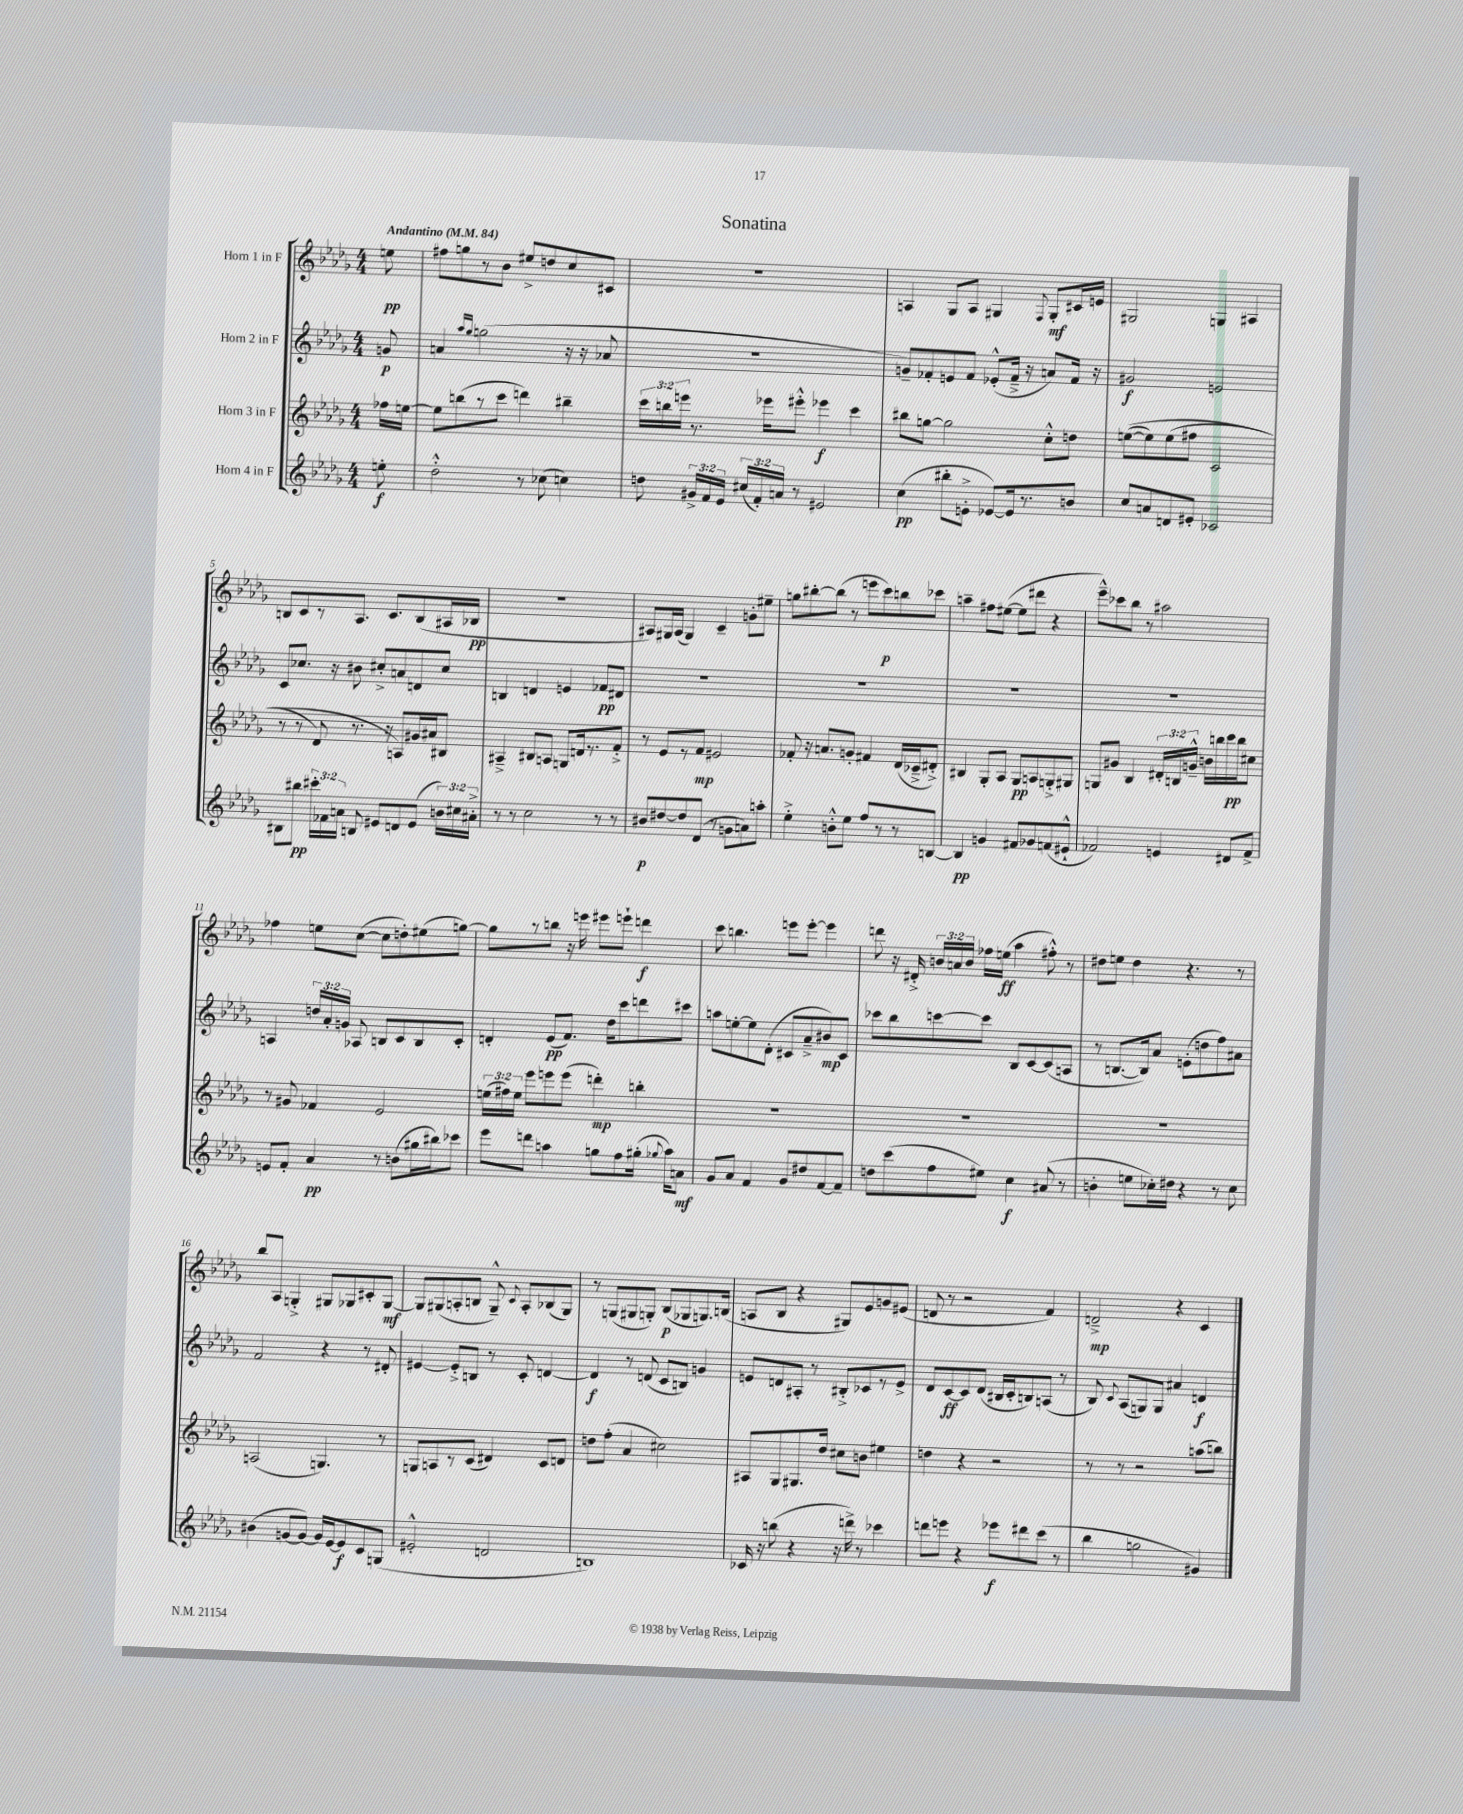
\header { title = "Sonatina" }
<<
\new StaffGroup <<
\new Staff = "s0" \with { instrumentName = "Horn 1 in F" } {
    \clef treble \key des \major \numericTimeSignature \time 4/4 \override Staff.TupletNumber.text = #tuplet-number::calc-fraction-text \partial 8 \tempo "Andantino" 4 = 84
    \autoBeamOff e''8\pp |
    fis''8[ g''8 r8 bes'8] eis''8[-> d''8 c''8 cis'8] |
    R1 |
    a4 ges8[ a8] gis4 \appoggiatura { f8 } gis8[-.\mf cis'16 e'16] |
    gis2 g4 ais4 |
    b8[ c'8 r8 aes8.] c'8.[ b8( ais16 bes16]\pp |
    R1 |
    ais8[) gis16 ais16]( gis4) c'4-- g'8[-. eis''8]-- |
    g''8[ bis''8~-. bis''8]( r8 e'''8[ c'''8\p) b''8 ces'''8] |
    a''4-- fis''8[ eis''8]~( eis''8[ dis'''8] r4 |
    ees'''8[---^) ces'''8 bes''8] r8 ais''2 |
    fes''4 e''8[ c''8]~( c''8[ d''8-.) eis''8( g''8]~) |
    g''8[ r8 b''8] r16 e'''16 eis'''8[ e'''8]-! d'''4\f |
    c'''8 b''4. e'''8[ e'''8]~-. e'''4 |
    d'''8 r16 dis'16-.-> \tuplet 3/2 { b'16[ a'16 b'16] } fes''16[ e''16]\ff( aes''4 fis''8-.-^) r8 |
    dis''8[ e''8] dis''4 r4. r8 |
    bes''8[ aes8] g4-.-> gis8[ ges8 cis'8-. ges8]~\mf |
    ges8[ gis8( a8-. b8] gis8---^) \appoggiatura { c'8 } a8[-. bes8( gis8]) |
    r8 g8[( gis8 g8]-.) bes8[\p( ges8 g8.) b16]( |
    a8[ bes8] r4 gis8[) ees'8 g'8 eis'8]( |
    d'8 r8 r2 f'4) |
    d'2--->\mp r4 c'4 \bar "|." |
}
\new Staff = "s1" \with { instrumentName = "Horn 2 in F" } {
    \clef treble \key des \major \numericTimeSignature \time 4/4 \override Staff.TupletNumber.text = #tuplet-number::calc-fraction-text \partial 8
    \autoBeamOff g'8\p |
    a'4 \grace { aes''16[ ges''16] } g''2( r16 r16 aes'8 |
    R1 |
    g'8[--) fes'8-. e'8 fes'8] ees'8[-.-^( fes'16]---> r16 a'8[) fes'16] r16 |
    gis'2\f e'2 |
    c'8[ ces''8.] r16 bis'8 cis''8[-.-> a'8 d'8 cis''8] |
    b4 d'4 e'4 fes'8[\pp dis'8] |
    R1 |
    R1 |
    R1 |
    R1 |
    a4 \tuplet 3/2 { d''16[ aes'16-. g'16] } aes8 b8[ c'8 b8 c'8]-. |
    d'4-. ees'8[\pp( f'8.]) des''16[ c'''8 d'''8 cis'''8] |
    a''8[ e''8~-. e''8 des'8]-.( cis'8[ aes'8---> bis'8\mp) cis'8] |
    ces'''8[ bes''8 c'''8~ c'''8] bes8[ c'8~ c'8( a8] |
    r8 b8.[~ b16) aes'8] e'8[-.( d''8 f''8) ais'8] |
    f'2 r4 r8 dis'8-. |
    eis'4~ eis'8[-.-> b8] r8 c'8-. d'4~ |
    d'4\f r8 d'8( c'8[ b8]) g'4 |
    e'8[ d'8 ais8]-. r8 bis8[-.-> ces'8 r8 e'8]-> |
    des'8[ c'8~\ff c'8 des'8]( bis16[ c'16-. b8) a8]( r8 |
    bes8) \appoggiatura { c'8 } aes8[( g8) g8] ais'4 d'4\f \bar "|." |
}
\new Staff = "s2" \with { instrumentName = "Horn 3 in F" } {
    \clef treble \key des \major \numericTimeSignature \time 4/4 \override Staff.TupletNumber.text = #tuplet-number::calc-fraction-text \partial 8
    \autoBeamOff fes''16[ e''16]~ |
    e''8[ b''8( r8 c'''8] d'''4) bis''4-- |
    \tuplet 3/2 { c'''16[ b''16 e'''16] } r8. ees'''16[ eis'''8]-.-^ ees'''4\f c'''4 |
    bis''8[ g''8]~ g''2 c''8[-.-^ d''8] |
    e''8[~(\( e''8) e''8( fis''8] c'2 |
    r8 r8 des'8) r8. r16 a8[\) gis'16 ais'16 bis8] |
    ais4---> bis8[ a8] g8[ d'16 r8. f'8]-.-> |
    r8 ees'8[ r8 f'8]\mp eis'2 |
    fes'8-. r16 a'8.[ g'8]-. fis'4 des'16[( ces'16---> dis'8]-.->) |
    bis4 ges8[-. aes8] ges8[\pp a8 g8-.-> gis8] |
    g8[ gis'8] bes4 \tuplet 3/2 { dis'16[-. b16 g'16]---^ } b'16[ b''16 c'''16\pp b''16 cis''8] |
    r8 gis'8 fes'4 ees'2 |
    \tuplet 3/2 { e''16[( fis''16) e''16] } ees'''8[ e'''8 e'''8]( d'''4-.\mp) b''4-. |
    R1 |
    R1 |
    R1 |
    a2( g4.) r8 |
    g8[ a8 r8 c'8]( dis'4) c'8[ d'8] |
    d''8[ f''8]-.( aes'4 cis''2) |
    ais8[ ges8 gis8. des''16] cis''8[ b'8] eis''4 |
    d''4 r4 r2 |
    r8 r8 r2 a''8[( b''8]) \bar "|." |
}
\new Staff = "s3" \with { instrumentName = "Horn 4 in F" } {
    \clef treble \key des \major \numericTimeSignature \time 4/4 \override Staff.TupletNumber.text = #tuplet-number::calc-fraction-text \partial 8
    \autoBeamOff e''8-.\f |
    des''2-.-^ r8 ces''8( c''4) |
    d''8 \tuplet 3/2 { gis'16[-> f'16 ees'16] } \tuplet 3/2 { cis''16[( f'16-.) a'16] } r8 eis'2 |
    c''4\pp( bis''8[-. e'8]-.-> ees'8[~) ees'16 r8. b'8] |
    c''8[ a'8 d'8 eis'8]-. ces'2 |
    bis8[ bis''8]\pp \tuplet 3/2 { cis'''16[-. fes'16 a'16] } b8 eis'8[ d'8 eis'8]( \tuplet 3/2 { b'16[) cis''16 ais'16]-.-> } |
    r8 r8 c''2 r8 r8 |
    bis'8[\p dis''8~ dis''8 des'8]( r8 g'8[ a'8) a''8]-. |
    ees''4-.-> b'8[-.-^ ees''8] f''8[ r8 r8 b8]~ |
    b4\pp g'4 fis'8[ ges'8 f'8( eis'8]-!-^ |
    fes'2) e'4 dis'8[ fes'8]-> |
    e'8[ f'8]-. aes'4\pp r8 b'8[( gis''16 bis''16) ces'''8] |
    ees'''8[ d'''8] a''4 g''8[ f''8 gis''16]-.( \appoggiatura { ges''8 } a''16[) a'8]\mf |
    ges'8[ aes'8] f'4 ges'8[ dis''8 f'8~ f'8]-- |
    d''8[ c'''8( f''8 eis''8]) c''4\f ais'8( r8 |
    b'4-. e''8[ ces''16-.) dis''16] r4 r8 ces''8 |
    bis'4( g'8[~ g'8]~) g'16[ ees'16~ ees'8\f c'8 g8]( |
    eis'2-.-^ d'2 |
    b1) |
    ces'16 r16 b''8( r4 r16 d'''16->) r8 ces'''4 |
    d'''8[ e'''8] r4 ees'''8[\f dis'''8 c'''8]( r8 |
    bes''4 g''2 gis'4) \bar "|." |
}
>>
>>
